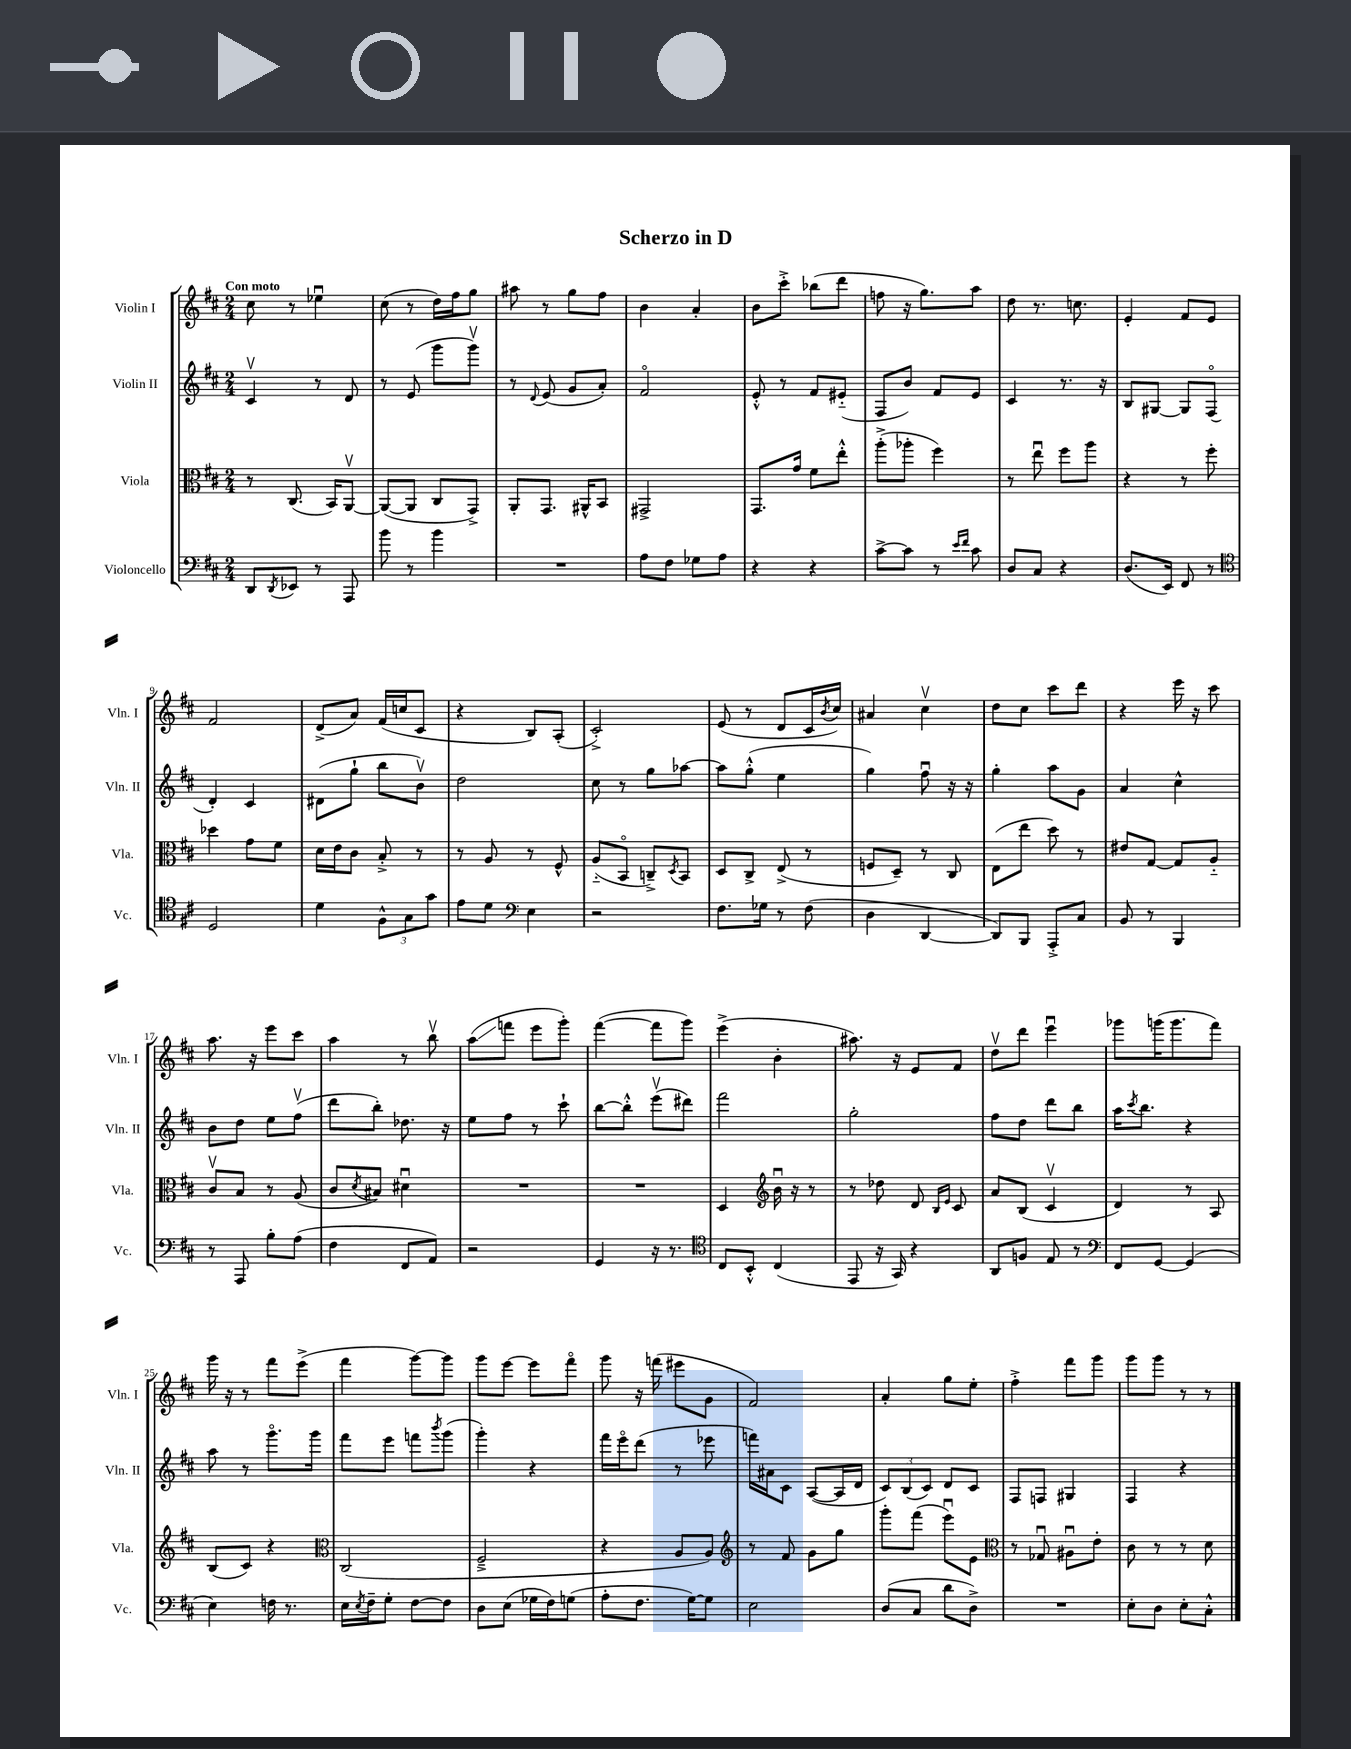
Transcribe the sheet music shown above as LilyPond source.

\header { title = "Scherzo in D" }
<<
\new StaffGroup <<
\new Staff = "s0" \with { instrumentName = "Violin I" shortInstrumentName = "Vln. I" } {
    \clef treble \key d \major \numericTimeSignature \time 2/4 \tempo "Con moto"
    cis''8 r8 ees''4\downbow |
    cis''8( r8 d''16) fis''16 g''8 |
    ais''8 r8 g''8 fis''8 |
    b'4 a'4-. |
    b'8 cis'''8-.-> bes''8( d'''8 |
    f''8 r16 g''8.) a''8 |
    d''8 r8. c''8. |
    e'4-. fis'8 e'8 |
    fis'2 |
    d'8->( a'8) fis'16( c''16 cis'8 |
    r4 b8) a8-.( |
    cis'2-.->) |
    e'8( r8 d'8 cis'16 \acciaccatura { b'8 } cis''16) |
    ais'4 cis''4\upbow |
    d''8 cis''8 cis'''8 d'''8 |
    r4 e'''16 r16 cis'''8 |
    a''8. r16 e'''8 cis'''8 |
    a''4 r8 b''8\upbow |
    a''8\glissando( f'''8 e'''8 g'''8-.) |
    fis'''4~( fis'''8 g'''8) |
    e'''4->( b'4-. |
    ais''8.) r16 e'8 fis'8 |
    d''8\upbow d'''8 e'''4\downbow |
    ges'''8 g'''16( g'''8. fis'''8) |
    g'''16 r16 r8 fis'''8 e'''8->( |
    fis'''4 g'''8~) g'''8 |
    g'''8 e'''8~ e'''8 fis'''8\flageolet |
    g'''8 r16 f'''16( eis'''8 g'8 |
    fis'2) |
    a'4-. g''8 e''8-. |
    fis''4-.-> fis'''8 g'''8 |
    g'''8 g'''8 r8 r8 \bar "|." |
}
\new Staff = "s1" \with { instrumentName = "Violin II" shortInstrumentName = "Vln. II" } {
    \clef treble \key d \major \numericTimeSignature \time 2/4
    cis'4\upbow r8 d'8 |
    r8 e'8( g'''8 g'''8\upbow) |
    r8 \appoggiatura { d'8 } e'8( g'8 a'8-.) |
    fis'2\flageolet |
    e'8-.-^ r8 fis'8 eis'8-_( |
    fis8 b'8) fis'8 e'8 |
    cis'4 r8. r16 |
    b8 gis8~ gis8 fis8\flageolet( |
    d'4-.) cis'4 |
    dis'8( g''8-! b''8 b'8\upbow) |
    d''2 |
    cis''8 r8 g''8 aes''8~ |
    aes''8 g''8-.-^( e''4 |
    g''4) fis''8\downbow r16 r16 |
    g''4-. a''8 g'8 |
    a'4 cis''4-^ |
    b'8 d''8 e''8 fis''8\upbow( |
    d'''8 b''8-.) des''8. r16 |
    e''8 fis''8 r8 cis'''8-! |
    b''8~ b''8-.-^ e'''8\upbow( dis'''8) |
    fis'''2 |
    g''2-. |
    fis''8 d''8 d'''8 b''8 |
    a''16 \acciaccatura { cis'''8 } b''8. r4 |
    a''8 r8 g'''8.\flageolet g'''16 |
    fis'''8 e'''8 f'''8 \acciaccatura { b'''8 } g'''8( |
    g'''4-.) r4 |
    fis'''16 e'''16\flageolet d'''8( r8 ees'''8 |
    f'''16) ais'16 cis'8 a8~( a16 d'16 |
    \tuplet 3/2 { cis'8) b8( cis'8) } d'8 cis'8 |
    fis8 f8 gis4 |
    fis4 r4 \bar "|." |
}
\new Staff = "s2" \with { instrumentName = "Viola" shortInstrumentName = "Vla." } {
    \clef alto \key d \major \numericTimeSignature \time 2/4
    r8 cis8.( b,16) a,8~\upbow |
    a,8~( a,8 cis8 g,8->) |
    a,8-. g,8. ais,16-^ b,8 |
    gis,2-> |
    g,8. g'16 fis'8 e''8-.-^ |
    a''8-.->( aes''8-. fis''4) |
    r8 e''8\downbow fis''8 a''8 |
    r4 r8 fis''8-. |
    des''4 g'8 fis'8 |
    d'16 e'16 cis'8 b8-.-> r8 |
    r8 a8 r8 fis8-^ |
    a8-_( b,8\flageolet c8--->) \acciaccatura { d8 } b,8 |
    d8 cis8-> e8->( r8 |
    f8 d8--) r8 cis8 |
    e8( e''8 d''8) r8 |
    eis'8 g8~ g8 a8-_ |
    cis'8\upbow b8 r8 a8( |
    cis'8 \acciaccatura { d'8 } bis8) dis'4\downbow |
    R2 |
    R2 |
    d4 \clef treble b'16\downbow r16 r8 |
    r8 des''8 d'8 \grace { b16 e'16 } cis'8 |
    a'8 b8( cis'4\upbow |
    d'4) r8 a8 |
    b8( cis'8) r4 |
    \clef alto cis2( |
    fis2---> |
    r4 a8 a8) |
    \clef treble r8 fis'8 g'8 g''8 |
    g'''8-. fis'''8( e'''8\downbow) e'8 |
    \clef alto r8 ges8\downbow ais8\downbow e'8-. |
    cis'8 r8 r8 d'8 \bar "|." |
}
\new Staff = "s3" \with { instrumentName = "Violoncello" shortInstrumentName = "Vc." } {
    \clef bass \key d \major \numericTimeSignature \time 2/4
    d,8 \acciaccatura { d,8 } ees,8 r8 a,,8 |
    b'8 r8 b'4 |
    R2 |
    a8 fis8 ges8 a8 |
    r4 r4 |
    cis'8~-> cis'8 r8 \grace { e'16 fis'16 } cis'8 |
    d8 cis8 r4 |
    d8.( e,16) fis,8 r8 |
    \clef tenor d2 |
    d'4 \tuplet 3/2 { fis8-^ g8 g'8 } |
    e'8 d'8 \clef bass e4 |
    r2 |
    fis8. ges16 r8 fis8( |
    d4 d,4~ |
    d,8) b,,8 a,,8-.-> cis8 |
    b,8 r8 b,,4 |
    r8 a,,8 b8-. a8( |
    fis4 fis,8 a,8) |
    r2 |
    g,4 r16 r8. |
    \clef tenor cis8 b,8-.-^ cis4( |
    e,8 r16 g,16) r4 |
    a,8 f8 e8 r8 |
    \clef bass fis,8 g,8~ g,4( |
    e4) f16 r8. |
    e16 \acciaccatura { e8 } fis16-- g8-. fis8~ fis8 |
    d8 e8( ges16 fis16) g8( |
    a8-. fis8. g16~) g8 |
    e2 |
    d8( cis8 d'8 d8->) |
    R2 |
    e8-. d8 e8-. cis8-.-^ \bar "|." |
}
>>
>>
